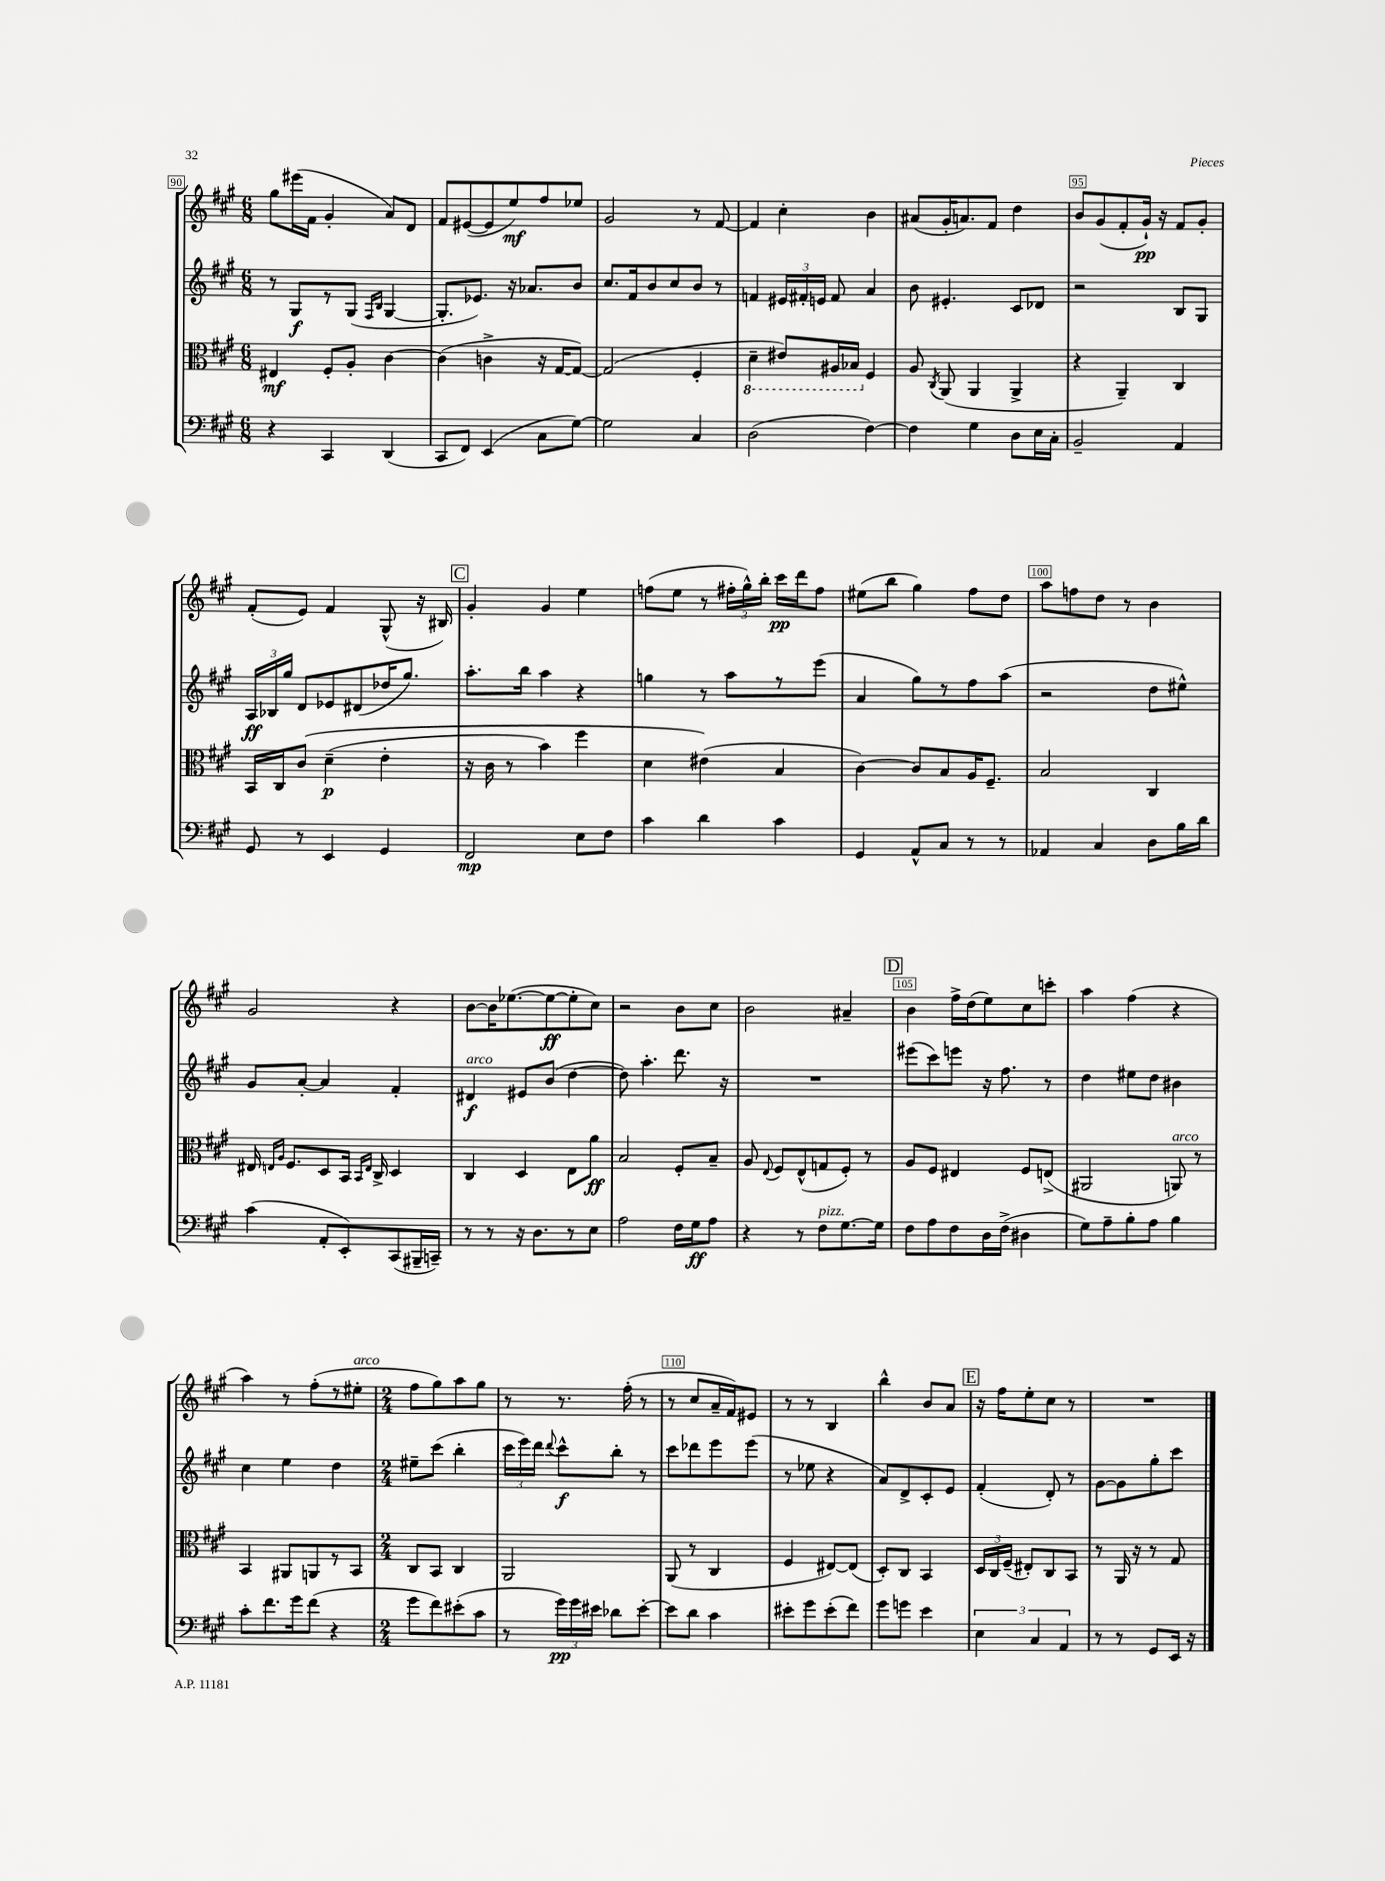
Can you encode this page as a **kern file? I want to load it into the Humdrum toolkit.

**kern	**dynam	**kern	**dynam	**kern	**dynam	**kern	**dynam
*part4	*part4	*part3	*part3	*part2	*part2	*part1	*part1
*staff4	*staff4	*staff3	*staff3	*staff2	*staff2	*staff1	*staff1
*clefF4	*	*clefC3	*	*clefG2	*	*clefG2	*
*k[f#c#g#]	*	*k[f#c#g#]	*	*k[f#c#g#]	*	*k[f#c#g#]	*
*M6/8	*	*M6/8	*	*M6/8	*	*M6/8	*
=90	=90	=90	=90	=90	=90	=90	=90
4r	.	4E#X/	mf	8r	.	8gg#\L	.
.	.	.	.	8G#/L	f	(16eee#X\L	.
.	.	.	.	.	.	16f#\JJ	.
4CC#/	.	8F#'/L	.	8r	.	4g#'/	.
.	.	8A'/J	.	(8G#/J	.	.	.
.	.	.	.	16qqF#/LL	.	.	.
.	.	.	.	16qqB/JJ	.	.	.
(4DD/	.	[4c#\	.	[4G#/	.	8a/L)	.
.	.	.	.	.	.	8d/J	.
=91	=91	=91	=91	=91	=91	=91	=91
8CC#/L	.	(4c#\]	.	8.G#'/L]	.	8f#/L	.
8FF#/J)	.	.	.	.	.	([8e#X/	.
.	.	.	.	8.e-X/J)	.	.	.
(4EE/	.	4cn^\	.	.	.	8e#/]	.
.	.	.	.	16r	.	8ee/)	mf
.	.	.	.	8.a-X/L	.	.	.
8C#\L	.	16r	.	.	.	8ff#/	.
.	.	[16G#/KL	.	.	.	.	.
[8G#\J)	.	8G#/J_)	.	8b/J	.	8ee-X/J	.
=92	=92	=92	=92	=92	=92	=92	=92
2G#\]	.	(2G#/]	.	8.cc#/L	.	2g#/	.
.	.	.	.	16f#/k	.	.	.
.	.	.	.	8b/	.	.	.
.	.	.	.	8cc#/	.	.	.
4C#/	.	4F#'/	.	8b/J	.	8r	.
.	.	.	.	8r	.	[8f#/	.
=93	=93	=93	=93	=93	=93	=93	=93
*	*	*8ba	*	*	*	*	*
(2D\	.	4D~\	.	4fn/	.	4f#/]	.
.	.	8E#X/L)	.	24e#X/LL	.	4cc#'\	.
.	.	.	.	24f#X'/	.	.	.
.	.	.	.	24en/JJ	.	.	.
.	.	16AA#X/L	.	8f#/	.	.	.
.	.	16BB-X/JJ	.	.	.	.	.
*	*	*X8ba	*	*	*	*	*
[4F#\)	.	4F#/	.	4a/	.	4b\	.
=94	=94	=94	=94	=94	=94	=94	=94
4F#\]	.	8A/	.	8b\	.	(8a#X/L	.
.	.	8qC#/	.	.	.	.	.
.	.	(8AA/	.	4.e#X'/	.	16g#'/K	.
.	.	.	.	.	.	8.an/)	.
4G#\	.	4AA/	.	.	.	.	.
.	.	.	.	.	.	8f#/J	.
8D\L	.	4AA^/	.	8c#/L	.	4dd\	.
16E\L	.	.	.	8d-X/J	.	.	.
16C#'\JJ	.	.	.	.	.	.	.
=95	=95	=95	=95	=95	=95	=95	=95
2BB~/	.	4r	.	2r	.	8b/L	.
.	.	.	.	.	.	(8g#/	.
.	.	4AA~/)	.	.	.	8f#'/	.
.	.	.	.	.	.	16g#`/Jk)	pp
.	.	.	.	.	.	16r	.
4AA/	.	4C#/	.	8B/L	.	8f#/L	.
.	.	.	.	8G#/J	.	8g#'/J	.
!!LO:LB:g=z
=96	=96	=96	=96	=96	=96	=96	=96
8GG#/	.	16BB/LL	.	24A/LL	ff	(8f#'/L	.
.	.	.	.	24B-X/	.	.	.
.	.	16C#/J	.	.	.	.	.
.	.	.	.	24gg#/JJ	.	.	.
8r	.	(8c#/J	.	8d/L	.	8e/J)	.
4EE/	.	(4d~\	p	8e-X/	.	4f#/	.
.	.	.	.	(8d#X/	.	.	.
4GG#/	.	4e'\	.	16dd-X/K	.	(8G#^^/	.
.	.	.	.	8.gg#/J)	.	.	.
.	.	.	.	.	.	16r	.
.	.	.	.	.	.	16B#X/)	.
!!LO:REH:place=s1:t=C
=97	=97	=97	=97	=97	=97	=97	=97
2FF#/	mp	16r	.	8.aa'\L	.	4g#'/	.
.	.	16c#\	.	.	.	.	.
.	.	8r	.	.	.	.	.
.	.	.	.	16bb\Jk	.	.	.
.	.	4b\)	.	4aa\	.	4g#/	.
8E\L	.	4ff#\	.	4r	.	4ee\	.
8F#\J	.	.	.	.	.	.	.
=98	=98	=98	=98	=98	=98	=98	=98
4c#\	.	4d\	.	4ggn\	.	(8ffn\L	.
.	.	.	.	.	.	8ee\J	.
4d\	.	(4e#X\)	.	8r	.	8r	.
.	.	.	.	8aa\L	.	24ff#X'\LL	.
.	.	.	.	.	.	24gg#^^\)	.
.	.	.	.	.	.	24bb'\JJ	.
4c#\	.	4B/	.	8r	.	16ccc#\LL	pp
.	.	.	.	.	.	16ddd\J	.
.	.	.	.	(8eee\J	.	8ff#\J	.
=99	=99	=99	=99	=99	=99	=99	=99
4GG#/	.	[4c#\)	.	4a/	.	(8ee#X\L	.
.	.	.	.	.	.	8bb\J	.
8AA^^/L	.	8c#/L]	.	8gg#\L)	.	4gg#\)	.
8C#/J	.	8B/	.	8r	.	.	.
8r	.	16A/K	.	8ff#\	.	8ff#\L	.
.	.	8.F#~/J	.	.	.	.	.
8r	.	.	.	(8aa\J	.	8dd\J	.
=100	=100	=100	=100	=100	=100	=100	=100
4AA-X/	.	2B/	.	2r	.	8aa\L	.
.	.	.	.	.	.	8ffn\	.
4C#/	.	.	.	.	.	8dd\J	.
.	.	.	.	.	.	8r	.
8D\L	.	4C#/	.	8dd\L	.	4b\	.
16B\L	.	.	.	8ee#X^^\J)	.	.	.
16d\JJ	.	.	.	.	.	.	.
!!LO:LB:g=z
=101	=101	=101	=101	=101	=101	=101	=101
(4c#\	.	16E#X/	.	8g#/L	.	2g#/	.
.	.	16qqEn/LL	.	.	.	.	.
.	.	16qqA/JJ	.	.	.	.	.
.	.	8.F#/L	.	.	.	.	.
.	.	.	.	[8a'/J	.	.	.
8AA'/L	.	8D/	.	4a/]	.	.	.
8EE'/)	.	16BB/Jk	.	.	.	.	.
.	.	16qqBB/LL	.	.	.	.	.
.	.	16qqE/JJ	.	.	.	.	.
.	.	16C#^/	.	.	.	.	.
(8CC#/	.	4D/	.	4f#'/	.	4r	.
16BBB#X~/L	.	.	.	.	.	.	.
16CCn~/JJ)	.	.	.	.	.	.	.
=102	=102	=102	=102	=102	=102	=102	=102
!	!	!	!	!LO:TX:a:i:t=arco	!	!	!
8r	.	4C#/	.	4d#X/	f	[8b\L	.
8r	.	.	.	.	.	16b\K]	.
.	.	.	.	.	.	([8.ee-X\	.
16r	.	4D/	.	8e#X/L	.	.	.
8.D\L	.	.	.	.	.	.	.
.	.	.	.	(8b/J	.	8ee-\_	ff
8r	.	8E\L	.	[4dd\	.	8ee-'\]	.
8E\J	.	8a\J	ff	.	.	8cc#\J)	.
=103	=103	=103	=103	=103	=103	=103	=103
2A\	.	2B/	.	8dd\])	.	2r	.
.	.	.	.	4.aa'\	.	.	.
16F#\LL	.	8F#'/L	.	8.ddd\	.	8b\L	.
16G#\J	ff	.	.	.	.	.	.
8A\J	.	8B~/J	.	.	.	8cc#\J	.
.	.	.	.	16r	.	.	.
=104	=104	=104	=104	=104	=104	=104	=104
4r	.	8A/	.	2.r	.	2b\	.
.	.	8qqE/	.	.	.	.	.
.	.	8F#/L	.	.	.	.	.
8r	.	(8E^^/	.	.	.	.	.
!LO:TX:a:i:t=pizz.	!	!	!	!	!	!	!
8F#\L	.	8Gn/	.	.	.	.	.
[8.G#\	.	8F#'/J)	.	.	.	4a#X~/	.
.	.	8r	.	.	.	.	.
16G#\Jk]	.	.	.	.	.	.	.
!!LO:REH:place=s1:t=D
=105	=105	=105	=105	=105	=105	=105	=105
8F#\L	.	8A/L	.	(8eee#X\L	.	4b\	.
8A\	.	8F#/J	.	8ccc#\)	.	.	.
8F#\	.	4E#X/	.	8eeen\J	.	16ff#^\LL	.
.	.	.	.	.	.	(16dd\J	.
16D\L	.	.	.	16r	.	8ee\)	.
(16F#^\JJ	.	.	.	8.ff#\	.	.	.
4D#X\	.	8F#/L	.	.	.	8cc#\	.
.	.	(8En^/J	.	8r	.	8cccn'\J	.
=106	=106	=106	=106	=106	=106	=106	=106
8G#\L)	.	2AA#X/	.	4dd\	.	4aa\	.
8A~\	.	.	.	.	.	.	.
8B'\	.	.	.	8ee#X\L	.	(4ff#\	.
8A\J	.	.	.	8dd\J	.	.	.
!	!	!LO:TX:a:i:t=arco	!	!	!	!	!
4B\	.	8AAn/)	.	4b#X\	.	4r	.
.	.	8r	.	.	.	.	.
!!LO:LB:g=z
=107	=107	=107	=107	=107	=107	=107	=107
8c#'\L	.	4BB/	.	4cc#\	.	4aa\)	.
8.f#\	.	.	.	.	.	.	.
.	.	8AA#X/L	.	4ee\	.	8r	.
16g#\k	.	.	.	.	.	.	.
(8f#\J	.	8AAn/	.	.	.	(8ff#'\L	.
4r	.	8r	.	4dd\	.	8r	.
!	!	!	!	!	!	!LO:TX:a:i:t=arco	!
.	.	8BB/J	.	.	.	8ee#X'\J	.
=108	=108	=108	=108	=108	=108	=108	=108
*M2/4	*	*M2/4	*	*M2/4	*	*M2/4	*
8g#\L	.	8C#/L	.	8ee#X~\L	.	8ff#\L	.
8f#\)	.	8BB/J	.	(8ccc#\J	.	8gg#\)	.
(8e#X'\	.	4C#/	.	4bb'\	.	8aa\	.
8c#\J	.	.	.	.	.	8gg#\J	.
=109	=109	=109	=109	=109	=109	=109	=109
8r	.	2AA/	.	24ccc#\LL	.	8r	.
.	.	.	.	24eee\)	.	.	.
.	.	.	.	24ddd\JJ	.	.	.
.	.	.	.	8qqddd/	.	.	.
24g#\LL)	pp	.	.	8ccc#^^\L	f	8.r	.
24g#\	.	.	.	.	.	.	.
24e#X\JJ	.	.	.	.	.	.	.
8d-X\L	.	.	.	8bb'\J	.	.	.
.	.	.	.	.	.	(16ff#'\	.
[8e#'\J	.	.	.	8r	.	8r	.
=110	=110	=110	=110	=110	=110	=110	=110
8e#\L]	.	(8AA/	.	8ccc#\L	.	8r	.
8d\J	.	8r	.	8ddd-X\	.	8cc#/L	.
4c#\	.	4C#/	.	8eee\	.	16a~/L	.
.	.	.	.	.	.	16f#/J)	.
.	.	.	.	(8eee\J	.	8e#X/J	.
=111	=111	=111	=111	=111	=111	=111	=111
8e#X'\L	.	4F#/	.	8r	.	8r	.
8g#\	.	.	.	8ee-X\	.	8r	.
(8e#'\	.	[8E#X/L)	.	4r	.	4B/	.
8f#\J)	.	(8E#/J]	.	.	.	.	.
=112	=112	=112	=112	=112	=112	=112	=112
8g#\L	.	8D'/L)	.	8a/L)	.	4bb^^\	.
8gn\J	.	8C#/J	.	8d^/	.	.	.
4e\	.	4BB/	.	8c#'/	.	8b/L	.
.	.	.	.	8e/J	.	8a/J	.
!!LO:REH:place=s1:t=E
=113	=113	=113	=113	=113	=113	=113	=113
6E\	.	24D/LL	.	(4f#'/	.	16r	.
.	.	24C#/	.	.	.	.	.
.	.	.	.	.	.	16ff#\KL	.
.	.	(24F#~/JJ	.	.	.	.	.
.	.	8E#X'/L)	.	.	.	8ee'\	.
6C#/	.	.	.	.	.	.	.
.	.	8C#/	.	8d'/)	.	8cc#\J	.
6AA/	.	.	.	.	.	.	.
.	.	8BB/J	.	8r	.	8r	.
=114	=114	=114	=114	=114	=114	=114	=114
8r	.	8r	.	[8g#\L	.	2r	.
8r	.	16AA/	.	8g#\]	.	.	.
.	.	16r	.	.	.	.	.
8GG#/L	.	8r	.	8gg#'\	.	.	.
16EE/Jk	.	8G#/	.	8ccc#\J	.	.	.
16r	.	.	.	.	.	.	.
==	==	==	==	==	==	==	==
*-	*-	*-	*-	*-	*-	*-	*-
